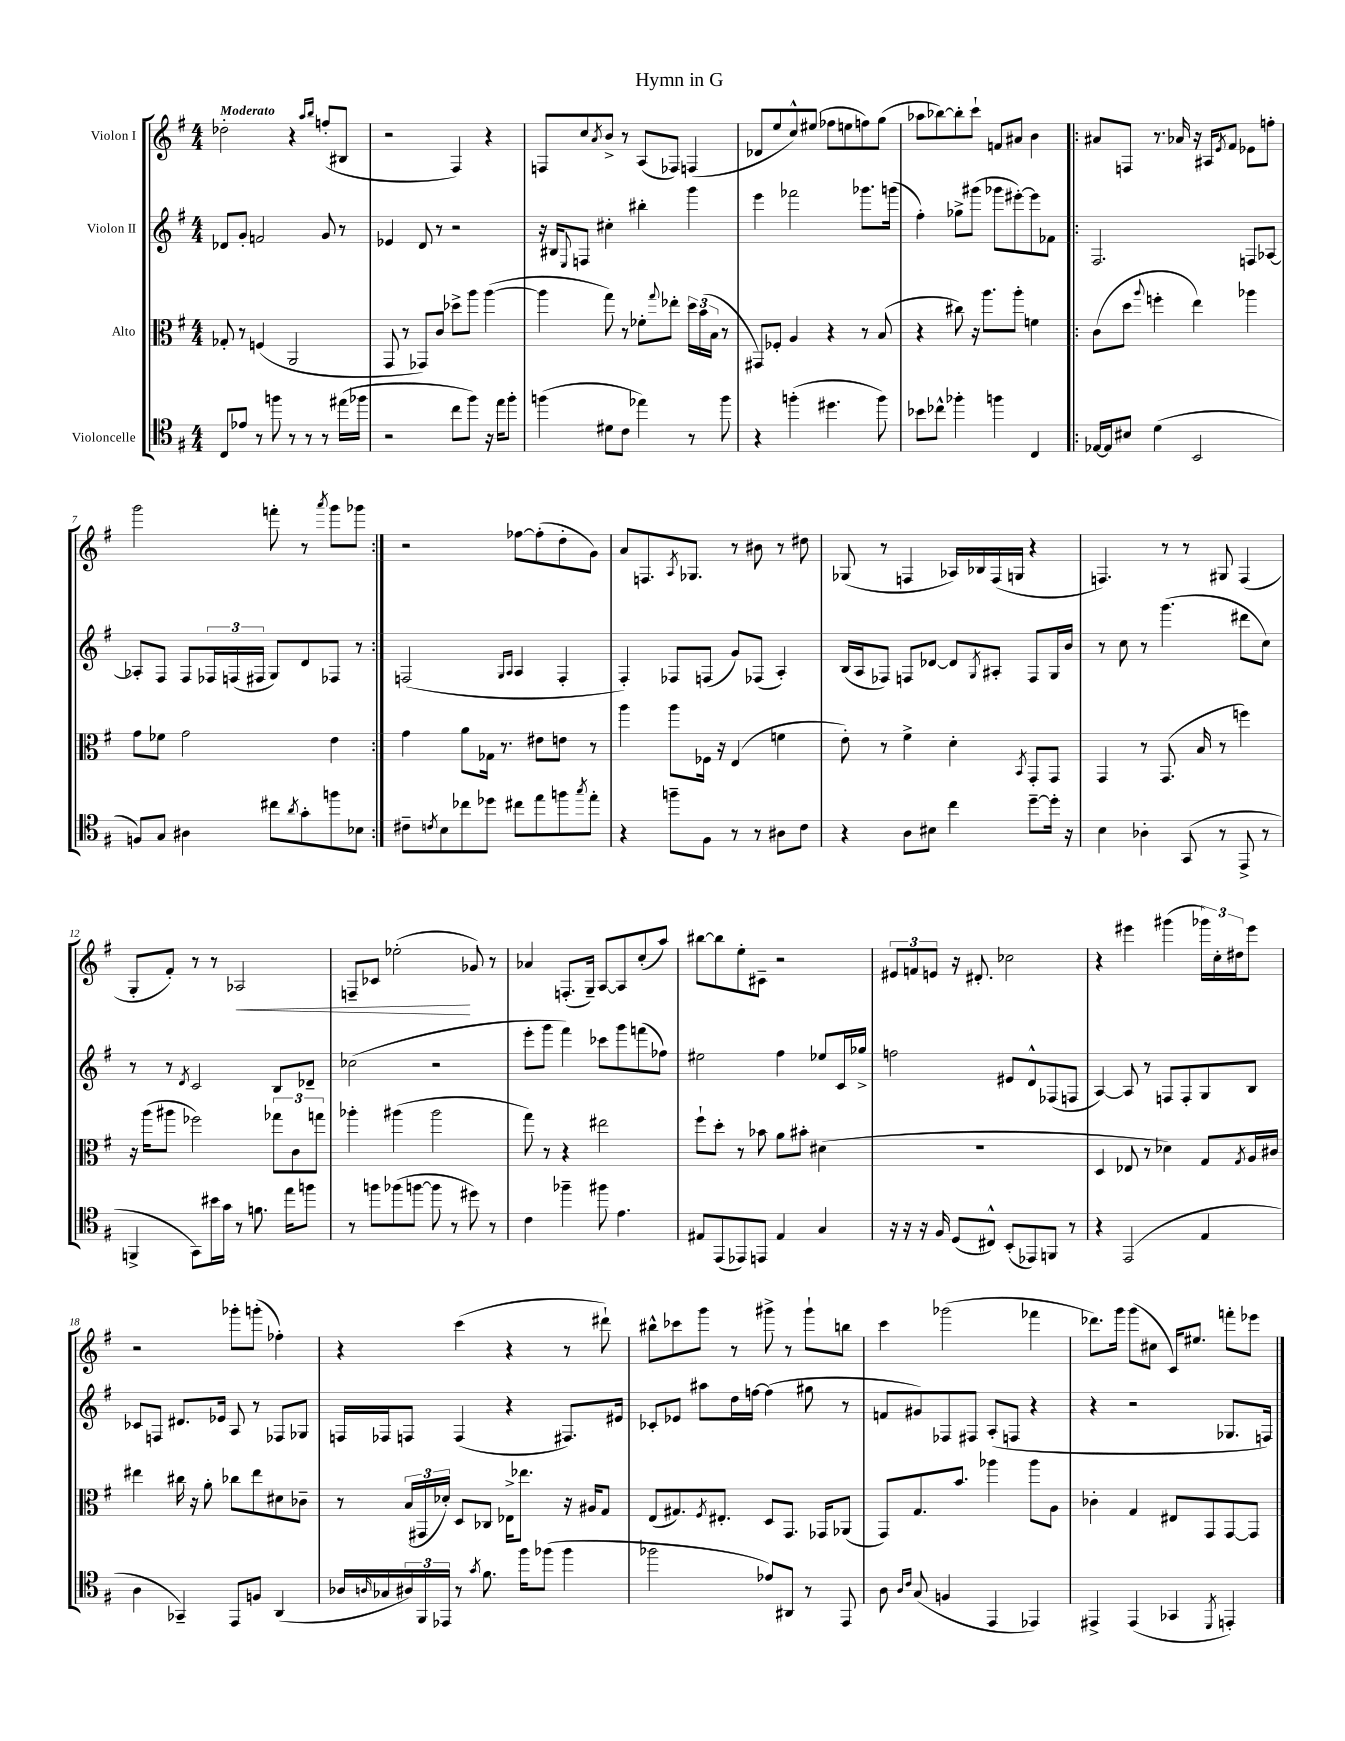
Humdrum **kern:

**kern	**kern	**kern	**kern	**dynam
*part4	*part3	*part2	*part1	*part1
*staff4	*staff3	*staff2	*staff1	*staff1
*I"Violoncelle	*I"Alto	*I"Violon II	*I"Violon I	*
*clefC4	*clefC3	*clefG2	*clefG2	*
*k[f#]	*k[f#]	*k[f#]	*k[f#]	*
*M4/4	*M4/4	*M4/4	*M4/4	*
=1	=1	=1	=1	=1
!	!	!	!LO:TX:a:B:t=Moderato	!
8C/L	8G-X'/	8d-X/L	2dd-X'\	.
8e-X/J	8r	8g'/J	.	.
8r	(4Fn/	2fn/	.	.
8ffn\	.	.	.	.
8r	2AA/	.	4r	.
8r	.	.	.	.
.	.	.	16qqaa/LL	.
.	.	.	16qqbb/JJ	.
8r	.	8g/	(8ffn'/L	.
(16ee#X\LL	.	8r	8B#X/J	.
16ff-X\JJ	.	.	.	.
=2	=2	=2	=2	=2
2r	8GG/	4e-X/	2r	.
.	8r	.	.	.
.	8GG-X/L)	8d/	.	.
.	8c/J	8r	.	.
8cc\L	8dd-X^\L	2r	4F#/)	.
8ff#\J)	8aa\J	.	.	.
16r	([4aa\	.	4r	.
16ee\KL	.	.	.	.
8ff#'\J	.	.	.	.
=3	=3	=3	=3	=3
(4ffn\	4aa\]	16r	8Fn/L	.
.	.	16B#X/KL	.	.
.	.	8qqE/	.	.
.	.	8Fn/J	8cc/	.
.	.	.	8qa/	.
8d#X\L	8gg\)	4cc#X'\	8b^/J	.
8c\J	8r	.	8r	.
4ee-X\)	8f-X'\L	4bb#X'\	(8A/L	.
.	8qqgg/	.	.	.
.	8ee-X'\J	.	8F-X/J)	.
8r	24dd\LL	4ggg\	(4Fn/	.
.	(24b\	.	.	.
.	24B\JJ	.	.	.
8ff\	8r	.	.	.
=4	=4	=4	=4	=4
4r	8GG#X/L)	4eee\	8d-X/L	.
.	8F-X'/J	.	8ee/	.
(4ffn'\	4A/	2fff-X\	8cc^^/)	.
.	.	.	(8ee#X/J	.
4.dd#X\	4r	.	8ff-X\L	.
.	.	.	8een\	.
.	8r	8.ggg-X\L	8ffn\)	.
8ff\)	(8B/	.	(8gg\J	.
.	.	(16gggn\Jk	.	.
=5	=5	=5	=5	=5
8b-X\L	4r	4ff#'\)	8aa-X\L	.
8cc-X^^\J	.	.	[8bb-X\)	.
4ff-X'\	8cc#X\)	8gg-X^\L	8bb-'\]	.
.	16r	(8ggg#X\J	8ccc`\J	.
.	8.aa\L	.	.	.
4ffn\	.	8ggg-X\L	8fn/L	.
.	8aa'\J	[8eee#X'\)	8a#X/J	.
4C/	4fn\	8eee#\]	4b\	.
.	.	8f-X\J	.	.
=6!|:	=6!|:	=6!|:	=6!|:	=6!|:
[16E-X/LL	(8c\L	2.F#/	8a#X/L	.
16E-/J]	.	.	.	.
8B#X/J	8dd\J	.	8Fn/J	.
.	8qqaa/	.	.	.
(4d\	4ffn'\	.	8.r	.
.	.	.	16a-X/	.
2BB/	4ee\)	.	16r	.
.	.	.	16A#X/KL	.
.	.	.	8qe/	.
.	.	.	8f#/J	.
.	4aa-X\	8Fn/L	8e-X\L	.
.	.	[8A-X/J	8ffn'\J	.
!!LO:LB:g=z
=7	=7	=7	=7	=7
8Fn/L)	8g\L	8A-X'/L]	2ggg\	.
8G/J	8f-X\J	8F#/J	.	.
4A#X\	2g\	8F#/L	.	.
.	.	24F-X/L	.	.
.	.	(24Fn/	.	.
.	.	24F#X/JJ	.	.
8cc#X\L	.	8G/L)	8fffn'\	.
8qa/	.	.	.	.
8g'\	.	8d/	8r	.
.	.	.	8qaaa/	.
8ffn\	4e\	8F-X/J	8ggg\L	.
8B-X\J	.	8r	8ggg-X\J	.
=8:|!	=8:|!	=8:|!	=8:|!	=8:|!
8c#X~\L	4g\	(2Fn/	2r	.
8qcn/	.	.	.	.
8B\	.	.	.	.
8cc-X\	8a\L	.	.	.
8dd-X\J	16G-X\Jk	.	.	.
.	8.r	.	.	.
.	.	16qqG/LL	.	.
.	.	16qqA/JJ	.	.
8cc#X\L	.	4A/	[8ff-X\L	.
8ee\	8e#X\L	.	(8ff-'\]	.
8ffn\	8en\J	4F'/	8dd'\	.
8qgg/	.	.	.	.
8ee'\J	8r	.	8g\J)	.
=9	=9	=9	=9	=9
4r	4aa\	4F#'/)	8a/L	.
.	.	.	8.Fn/	.
8ffn~\L	8aa\L	8F-X/L	.	.
.	.	.	8qA/	.
.	.	.	8.G-X/J	.
8F#\J	16F-X\Jk	(8Fn/J	.	.
.	16r	.	.	.
8r	(4E/	8g/L)	8r	.
8r	.	(8F-X/J	8b#X\	.
8A#X\L	4fn\	4A'/)	8r	.
8c\J	.	.	8dd#X\	.
=10	=10	=10	=10	=10
4r	8e'\)	(16B/LL	(8G-X/	.
.	.	16A/J	.	.
.	8r	8F-X/J)	8r	.
8A\L	4f#^\	8Fn/L	4Fn/	.
8B#X\J	.	[8d-X/J	.	.
4cc\	4d'\	8d-/L]	16A-X/LL)	.
.	.	.	16B-X/	.
.	.	8qG/	.	.
.	.	8A#X'/J	(16F/	.
.	.	.	16Gn/JJ	.
.	8qBB/	.	.	.
[8dd~\L	8GG'/L	8F/L	4r	.
16dd'\Jk]	8GG/J	16G/L	.	.
16r	.	16b/JJ	.	.
=11	=11	=11	=11	=11
4B\	4GG/	8r	4.Fn/)	.
.	.	8cc\	.	.
4A-X'\	8r	8r	.	.
.	(8.GG/	(4.ggg\	8r	.
(8GG/	.	.	8r	.
.	16B/	.	.	.
8r	8r	.	8G#X/	.
8EE^/	4ffn\)	8ddd#X\L	(4F/	.
8r	.	8cc\J)	.	.
!!LO:LB:g=z
=12	=12	=12	=12	=12
4FFn^/	16r	8r	8G'/L	.
.	(16aa\KL	.	.	.
.	8aa#X\J	8r	8f#'/J)	.
.	.	8qd/	.	.
8GG\L)	2ff-X\)	2c/	8r	.
16b#X\L	.	.	8r	.
16g\JJ	.	.	.	.
!	!	!	!	!LO:HP:b
8r	.	.	2A-X/	<
8.fn\	.	.	.	.
.	12gg-X\L	8B/L	.	.
16ee\KL	.	.	.	.
.	12c\	.	.	.
8ffn\J	.	8d-X~/J	.	.
.	12ggn\J	.	.	.
=13	=13	=13	=13	=13
8r	4aa-X'\	(2cc-X\	8Fn~/L	.
8ffn\L	.	.	8c-X/J	.
(8ff-X\	(4aa#X\	.	(2ee-X'\	.
[8ffn\J	.	.	.	.
8ff\]	2aa#\	2r	.	.
8r	.	.	.	.
8dd#X\)	.	.	8g-X/)	[
8r	.	.	8r	.
=14	=14	=14	=14	=14
4c\	8gg\)	8eee'\L	4a-X/	.
.	8r	8ggg\J	.	.
4ff-X~\	4r	4fff#\)	(8.Fn'/L	.
.	.	.	16G~/Jk)	.
8ff#X\	2ee#X\	8ccc-X\L	[8A/L	.
4.e\	.	8ggg\	8A/]	.
.	.	(8fffn\	(8cc'/	.
.	.	8ff-X\J)	8aa/J)	.
=15	=15	=15	=15	=15
8E#X/L	8ff#`\L	2ee#X\	[8bb#X\L	.
(8EE/	8dd'\J	.	8bb#\]	.
8EE-X/)	8r	.	8ee'\	.
8EEn/J	8b-X\	.	8c#X~\J	.
4E#/	8a\L	4ff#\	2r	.
.	8b#X'\J	.	.	.
4G/	(4d#X\	8ee-X/L	.	.
.	.	16c/L	.	.
.	.	16gg-X^/JJ	.	.
=16	=16	=16	=16	=16
16r	1r	2ffn\	12e#X/L	.
16r	.	.	.	.
.	.	.	12fn/	.
16r	.	.	.	.
.	.	.	12en/J	.
16F#/	.	.	.	.
(8D/L	.	.	16r	.
.	.	.	8.d#X'/	.
8C#X^^/J)	.	.	.	.
(8BB'/L	.	8e#X/L	2cc-X\	.
8EE-X/)	.	8d^^/	.	.
8FFn/J	.	(8F-X/	.	.
8r	.	8Fn/J	.	.
=17	=17	=17	=17	=17
4r	4D/	[4A/)	4r	.
(2EE/	8E-X/	8A/]	4eee#X\	.
.	8r	8r	.	.
.	4d-X\)	8Fn/L	(4ggg#X\	.
.	.	8F'/	.	.
4E/	8G/L	8G/	24ggg-X\LL)	.
.	.	.	24cc'\	.
.	.	.	24dd#X\J	.
.	8qG/	.	.	.
.	16A/L	8B/J	8eee#\J	.
.	16c#X/JJ	.	.	.
!!LO:LB:g=z
=18	=18	=18	=18	=18
4A\	4ee#X\	8c-X/L	2r	.
.	.	8Fn/J	.	.
4GG-X~/)	16cc#X\	8.d#X/L	.	.
.	16r	.	.	.
.	8a'\	.	.	.
.	.	16e-X/Jk	.	.
8EE/L	8cc-X\L	8A/	8ggg-X'\L	.
8Fn/J	8ee#\	8r	(8gggn'\J	.
(4AA/	8d#X\	8F-X/L	4ff-X'\)	.
.	8c-X~\J	8G-X/J	.	.
=19	=19	=19	=19	=19
16A-X/LL	8r	16Fn/LL	4r	.
16qqAn/	.	.	.	.
16G-X/	.	16F-X/J	.	.
24A#X/)	(24B/LL	8Fn/J	.	.
24FF#/	24GG#X/	.	.	.
24EE-X/JJ	24d-X'/JJ)	.	.	.
8r	8D/L	(4F/	(4ccc\	.
8qg/	.	.	.	.
8.f#\	8C-X/J	.	.	.
.	16E-X^\KL	4r	4r	.
16ff#\KL	8.ee-X\J	.	.	.
(8ff-X\J	.	.	.	.
4ff-\	16r	8.F#X/L)	8r	.
.	16A#X/KL	.	.	.
.	8G/J	.	8ddd#X`\)	.
.	.	16e#X/Jk	.	.
=20	=20	=20	=20	=20
2ff-X\	(8E/L	8c-X'/L	8bb#X^^\L	.
.	8.G#X/)	8e-X/J	8ccc-X\	.
.	.	8aa#X\L	8ggg\J	.
.	8qF#/	.	.	.
.	8.E#X'/J	.	.	.
.	.	16dd\L	8r	.
.	.	[16ffn\JJ	.	.
8e-X/L)	8D/L	(4ff\]	8ggg#X^\	.
8AA#X/J	8.GG/J	.	8r	.
8r	.	8gg#X\	8ggg#`\L	.
.	16GG-X/KL	.	.	.
8EE/	(8AA-X/J	8r	8bbn\J	.
=21	=21	=21	=21	=21
8A\	8GG/L)	8fn/L	4ccc\	.
16qqA/LL	.	.	.	.
16qqc/JJ	.	.	.	.
(8G/	8.G/	8g#X/)	.	.
4Fn/	.	8F-X/	(2ggg-X\	.
.	8.b/J	.	.	.
.	.	8F#X/J	.	.
4EE/	4aa-X\	(8A'/L	.	.
.	.	8Fn/J	.	.
4EE-X/)	8aa-\L	4r	4fff-X\	.
.	8A\J	.	.	.
=22	=22	=22	=22	=22
4EE#X^/	4c-X'\	4r	8.ddd-X\L)	.
.	.	.	16ggg\Jk	.
(4EE#/	4G/	2r	(8ggg\L	.
.	.	.	8cc#X\J	.
4GG-X/	8E#X/L	.	16c/KL)	.
.	.	.	8.ee#X/J	.
.	8GG/	.	.	.
8qDD/	.	.	.	.
4EEn'/)	[8GG/	8.G-X/L	8fffn'\L	.
.	8GG/J]	.	8eee-X\J	.
.	.	16Fn/Jk)	.	.
==	==	==	==	==
*-	*-	*-	*-	*-
